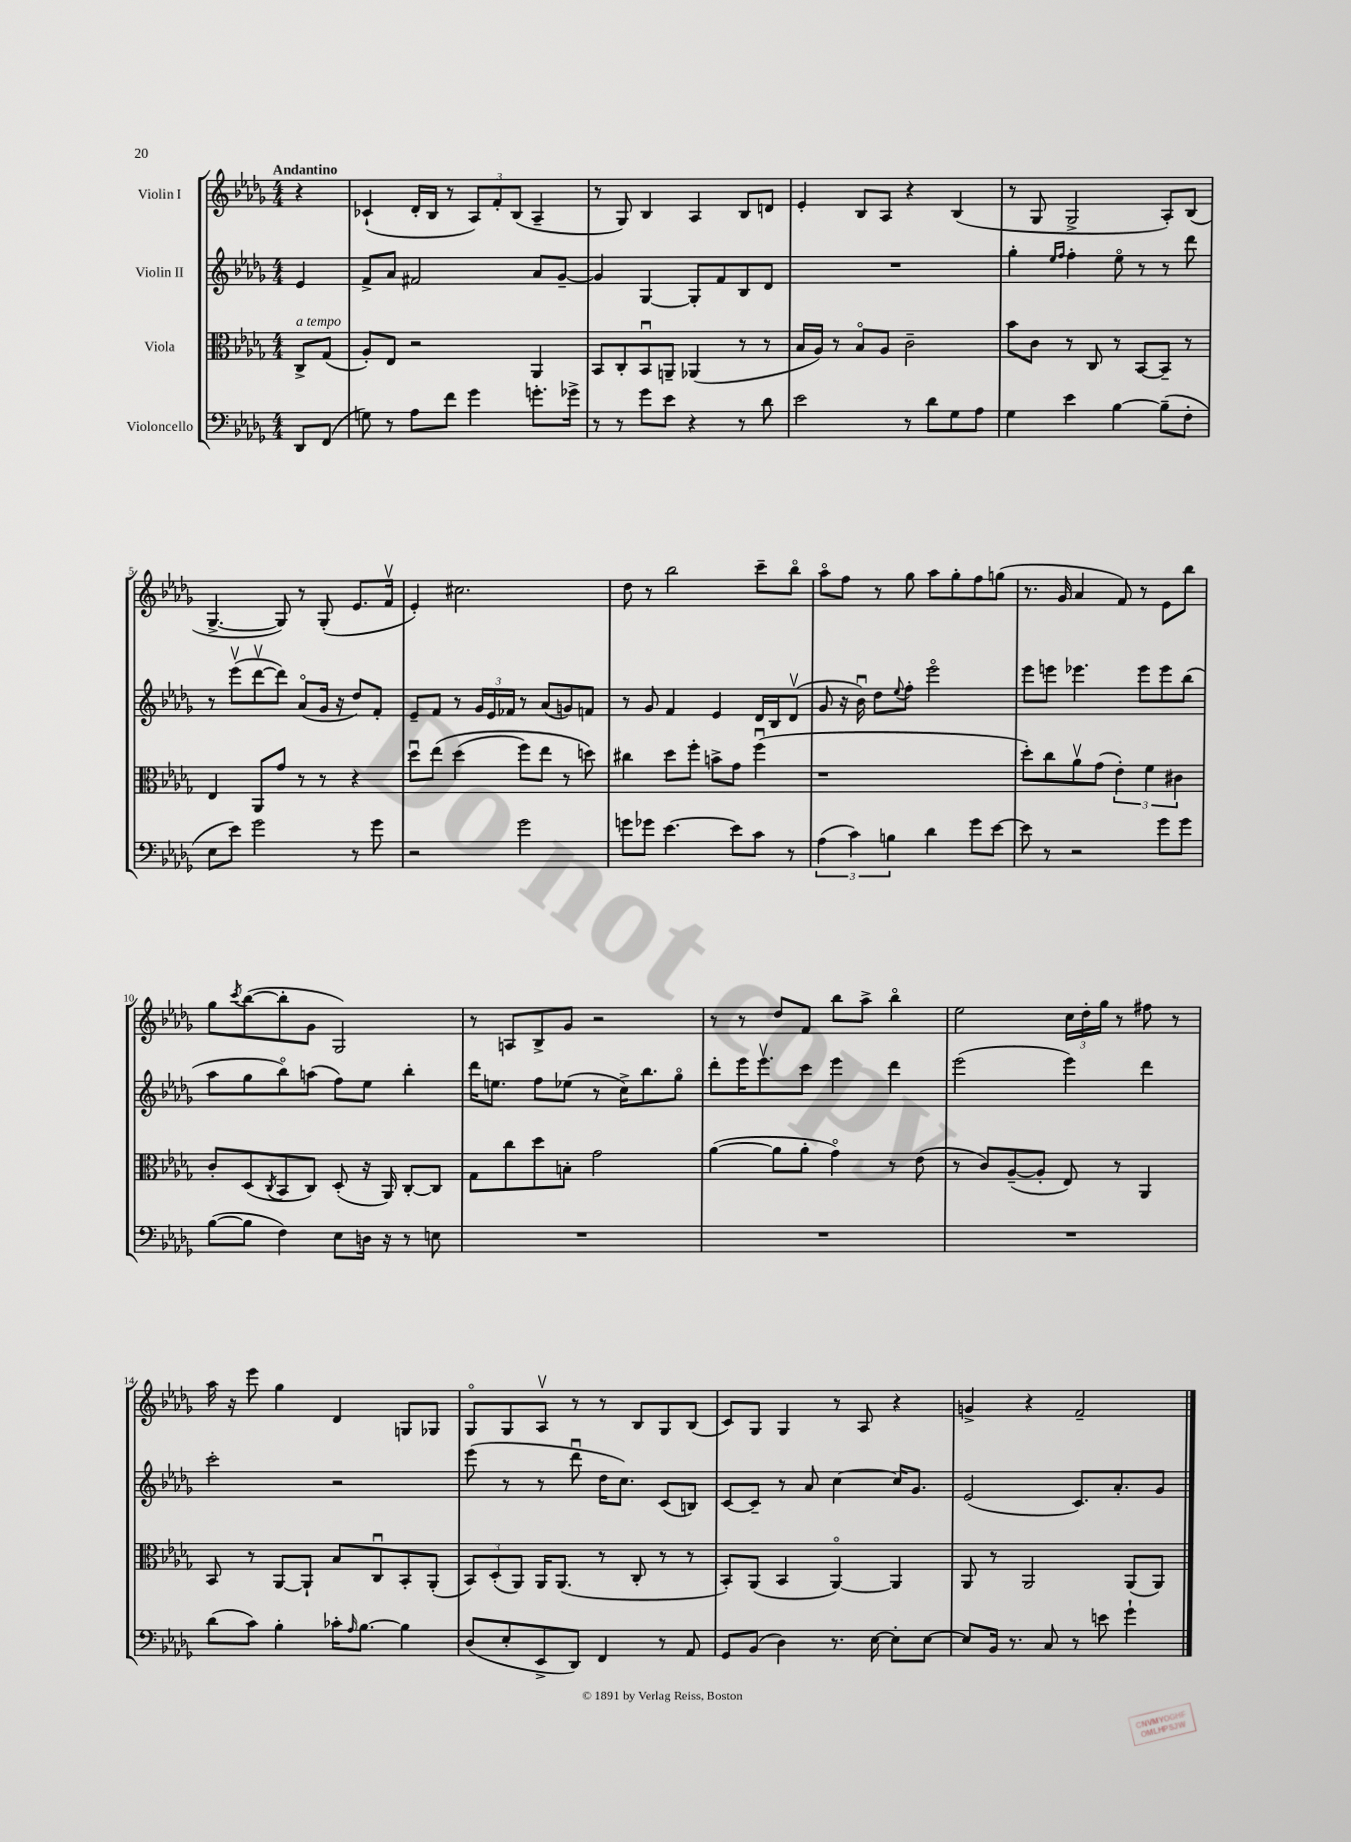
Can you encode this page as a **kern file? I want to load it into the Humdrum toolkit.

**kern	**kern	**kern	**kern
*part4	*part3	*part2	*part1
*staff4	*staff3	*staff2	*staff1
*I"Violoncello	*I"Viola	*I"Violin II	*I"Violin I
*clefF4	*clefC3	*clefG2	*clefG2
*k[b-e-a-d-g-]	*k[b-e-a-d-g-]	*k[b-e-a-d-g-]	*k[b-e-a-d-g-]
*M4/4	*M4/4	*M4/4	*M4/4
=	=	=	=
!	!	!	!LO:TX:a:B:t=Andantino
!	!LO:TX:a:i:t=a tempo	!	!
8DD-/L	8C^/L	4e-/	4r
(8FF/J	(8G-/J	.	.
=1	=1	=1	=1
8Gn\)	8A-'/L)	8f^/L	(4c-X`/
8r	8E-/J	8a-/J	.
8A-\L	2r	2f#X/	16d-'/LL
.	.	.	16B-/JJ
8f\J	.	.	8r
4g-\	.	.	12A-/L)
.	.	.	12f'/
.	.	.	(12B-/J
8.gn'\L	4AA-/	8a-/L	4A-~/
.	.	[8g-~/J	.
16g-X^\Jk	.	.	.
=2	=2	=2	=2
8r	8BB-/L	4g-/]	8r
8r	8C'/	.	8G-/)
8g-\L	8BB-u/	[4G-/	4B-/
8e-\J	8AAn~/J	.	.
4r	(4AA-X/	8G-'/L]	4A-/
.	.	8f/	.
8r	8r	8B-/	8B-/L
8d-\	8r	8d-/J	8dn/J
=3	=3	=3	=3
2e-\	16B-/LL	1r	4e-'/
.	16A-/JJ)	.	.
.	8r	.	.
.	8B-/L	.	8B-/L
.	8A-/J	.	8A-/J
8r	2c~\	.	4r
8d-\L	.	.	.
8G-\	.	.	(4B-/
8A-\J	.	.	.
=4	=4	=4	=4
4G-\	8b-\L	4gg-'\	8r
.	8c\J	.	8G-/
.	.	16qqee-/LL	.
.	.	16qqff/JJ	.
4e-\	8r	4ff'\	2G-^/
.	8C/	.	.
[4B-\	8r	8ee-\	.
.	[8BB-/L	8r	.
(8B-~\L]	8BB-~/J]	8r	8A-'/L)
8F'\J	8r	8ddd-\	(8B-/J
!!LO:LB:g=z
=5	=5	=5	=5
8E-\L	4E-/	8r	[4.G-^/
8e-\J)	.	(8eee-v\L	.
2g-\	8AA-/L	[8ddd-v\	.
.	8g-/J	8ddd-\J])	8G-/])
.	8r	(8a-/L	8r
.	8r	16g-/Jk	(8G-'/
.	.	16r	.
8r	4r	8dd-/L)	8.e-/L
8g-\	.	8f'/J	.
.	.	.	16fv/Jk
=6	=6	=6	=6
2r	8dd-u\L	8e-~/L	4e-'/)
.	(8ee-\J	8f/J	.
.	(4dd-\	8r	2.cc#X\
.	.	24g-/LL	.
.	.	24e-/	.
.	.	24f-X/JJ	.
2g-\	8ff\L)	8r	.
.	8ee-\J	(8a-/L	.
.	8r	8gn/)	.
.	8ddn\)	8fn/J	.
=7	=7	=7	=7
8gn\L	4cc#X\	8r	8dd-\
8g-X\J	.	8g-/	8r
[4.e-\	8dd-\L	4f/	2bb-\
.	8ff'\J	.	.
.	8bn^\L	4e-/	.
8e-\L]	8g-\J	.	.
8c\J	(4ffu\	16d-/LL	8ccc~\L
.	.	16B-/J	.
8r	.	(8d-v/J	8bb-\J
=8	=8	=8	=8
(6A-\	1r	8g-/	8aa-\L
.	.	16r	8ff\J
6c\)	.	.	.
.	.	16b-u\)	.
.	.	8dd-\L	8r
6Bn\	.	.	.
.	.	8qqee-/	.
.	.	8ff'\J	8gg-\
4d-\	.	2eee-\	8aa-\L
.	.	.	8gg-'\
8g-\L	.	.	8ff\
[8e-\J	.	.	(8ggn\J
=9	=9	=9	=9
8e-\]	8dd-'\L)	8eee-\L	8.r
8r	8cc\	8eeen\J	.
.	.	.	16g-/
2r	8a-v\	4.eee-X\	4a-/
.	(8g-\J	.	.
.	6e-'\)	.	8f/)
.	.	8eee-\L	8r
.	6f\	.	.
8g-\L	.	8eee-\	8e-\L
.	6c#X\	.	.
8g-\J	.	(8bb-\J	8bb-\J
!!LO:LB:g=z
=10	=10	=10	=10
([8B-\L	8c'/L	8aa-\L	8gg-\L
.	.	.	8qccc/
8B-\J]	(8D-/	8gg-\	([8bb-\
.	8qC/	.	.
4F\)	8BB-/	8bb-\)	8bb-'\]
.	8C/J)	(8aan\J	8g-\J
8E-\L	(8D-'/	8ff\L)	2G-/)
16Dn\Jk	16r	8ee-\J	.
16r	16AA-/)	.	.
8r	[8C'/L	4bb-'\	.
8En\	8C/J]	.	.
=11	=11	=11	=11
1r	8G-\L	16ddd-\KL	8r
.	.	8.een\J	.
.	8cc\	.	8An/L
.	8dd-\	8ff\L	8B-^/
.	8Bn'\J	(8ee-X\J	8g-/J
.	2g-\	8r	2r
.	.	16cc^\KL)	.
.	.	8.bb-\	.
.	.	8gg-\J	.
=12	=12	=12	=12
1r	([4a-\	8ddd-'\L	8r
.	.	16eee-\K	8r
.	.	8.eee-v\	.
.	8a-\L]	.	8dd-/L
.	8a-'\J	8ccc\J	8f/J
.	4g-\)	4eee-\	8bb-\L
.	.	.	8aa-^\J
.	8r	4ddd-\	4bb-\
.	(8e-\	.	.
=13	=13	=13	=13
1r	8r	(2eee-\	2ee-\
.	8c/L)	.	.
.	([8A-~/	.	.
.	8A-'/J]	.	.
.	8E-/)	4eee-\)	24cc\LL
.	.	.	24dd-'\
.	.	.	24gg-\JJ
.	8r	.	8r
.	4AA-/	4ddd-\	8ff#X\
.	.	.	8r
!!LO:LB:g=z
=14	=14	=14	=14
(8d-\L	8BB-/	2ccc'\	16aa-\
.	.	.	16r
8c\J)	8r	.	8eee-\
4B-'\	[8AA-/L	.	4gg-\
.	8AA-`/J]	.	.
16c-X'\KL	8B-/L	2r	4d-/
16qqA-/	.	.	.
[8.B-\J	.	.	.
.	8Cu/	.	.
4B-\]	8BB-'/	.	8Gn/L
.	(8AA-'/J	.	8G-X/J
=15	=15	=15	=15
(8D-/L	12BB-/L)	(8eee-\	8G-/L
.	(12D-'/	.	.
8E-'/	.	8r	8G-/
.	12AA-/J)	.	.
8EE-^/	16AA-/KL	8r	8A-v/J
.	(8.AA-/J	.	.
8DD-/J)	.	8ddd-u\	8r
4FF/	8r	16dd-\KL	8r
.	.	8.cc\J)	.
.	8C'/	.	8B-/L
8r	8r	(8c/L	8G-/
8AA-/	8r	8Bn/J)	(8B-/J
=16	=16	=16	=16
8GG-/L	8BB-'/L)	[8c/L	8c/L)
(8BB-/J	(8AA-/J	8c~/J]	8G-/J
4D-\)	4BB-/	8r	4G-/
.	.	8a-/	.
8.r	[4AA-/)	[4cc\	8r
.	.	.	8A-/
[16E-\	.	.	.
8E-'\L]	4AA-/]	16cc/KL]	4r
.	.	8.g-/J	.
[8E-\J	.	.	.
=17	=17	=17	=17
8E-/L]	8AA-/	(2e-/	4gn^/
16BB-/Jk	8r	.	.
8.r	.	.	.
.	2AA-/	.	4r
8C/	.	.	.
8r	.	8.c/L)	2f~/
8en\	.	.	.
.	.	8.a-'/	.
4g-`\	(8AA-/L	.	.
.	8AA-/J)	8g-/J	.
==	==	==	==
*-	*-	*-	*-
